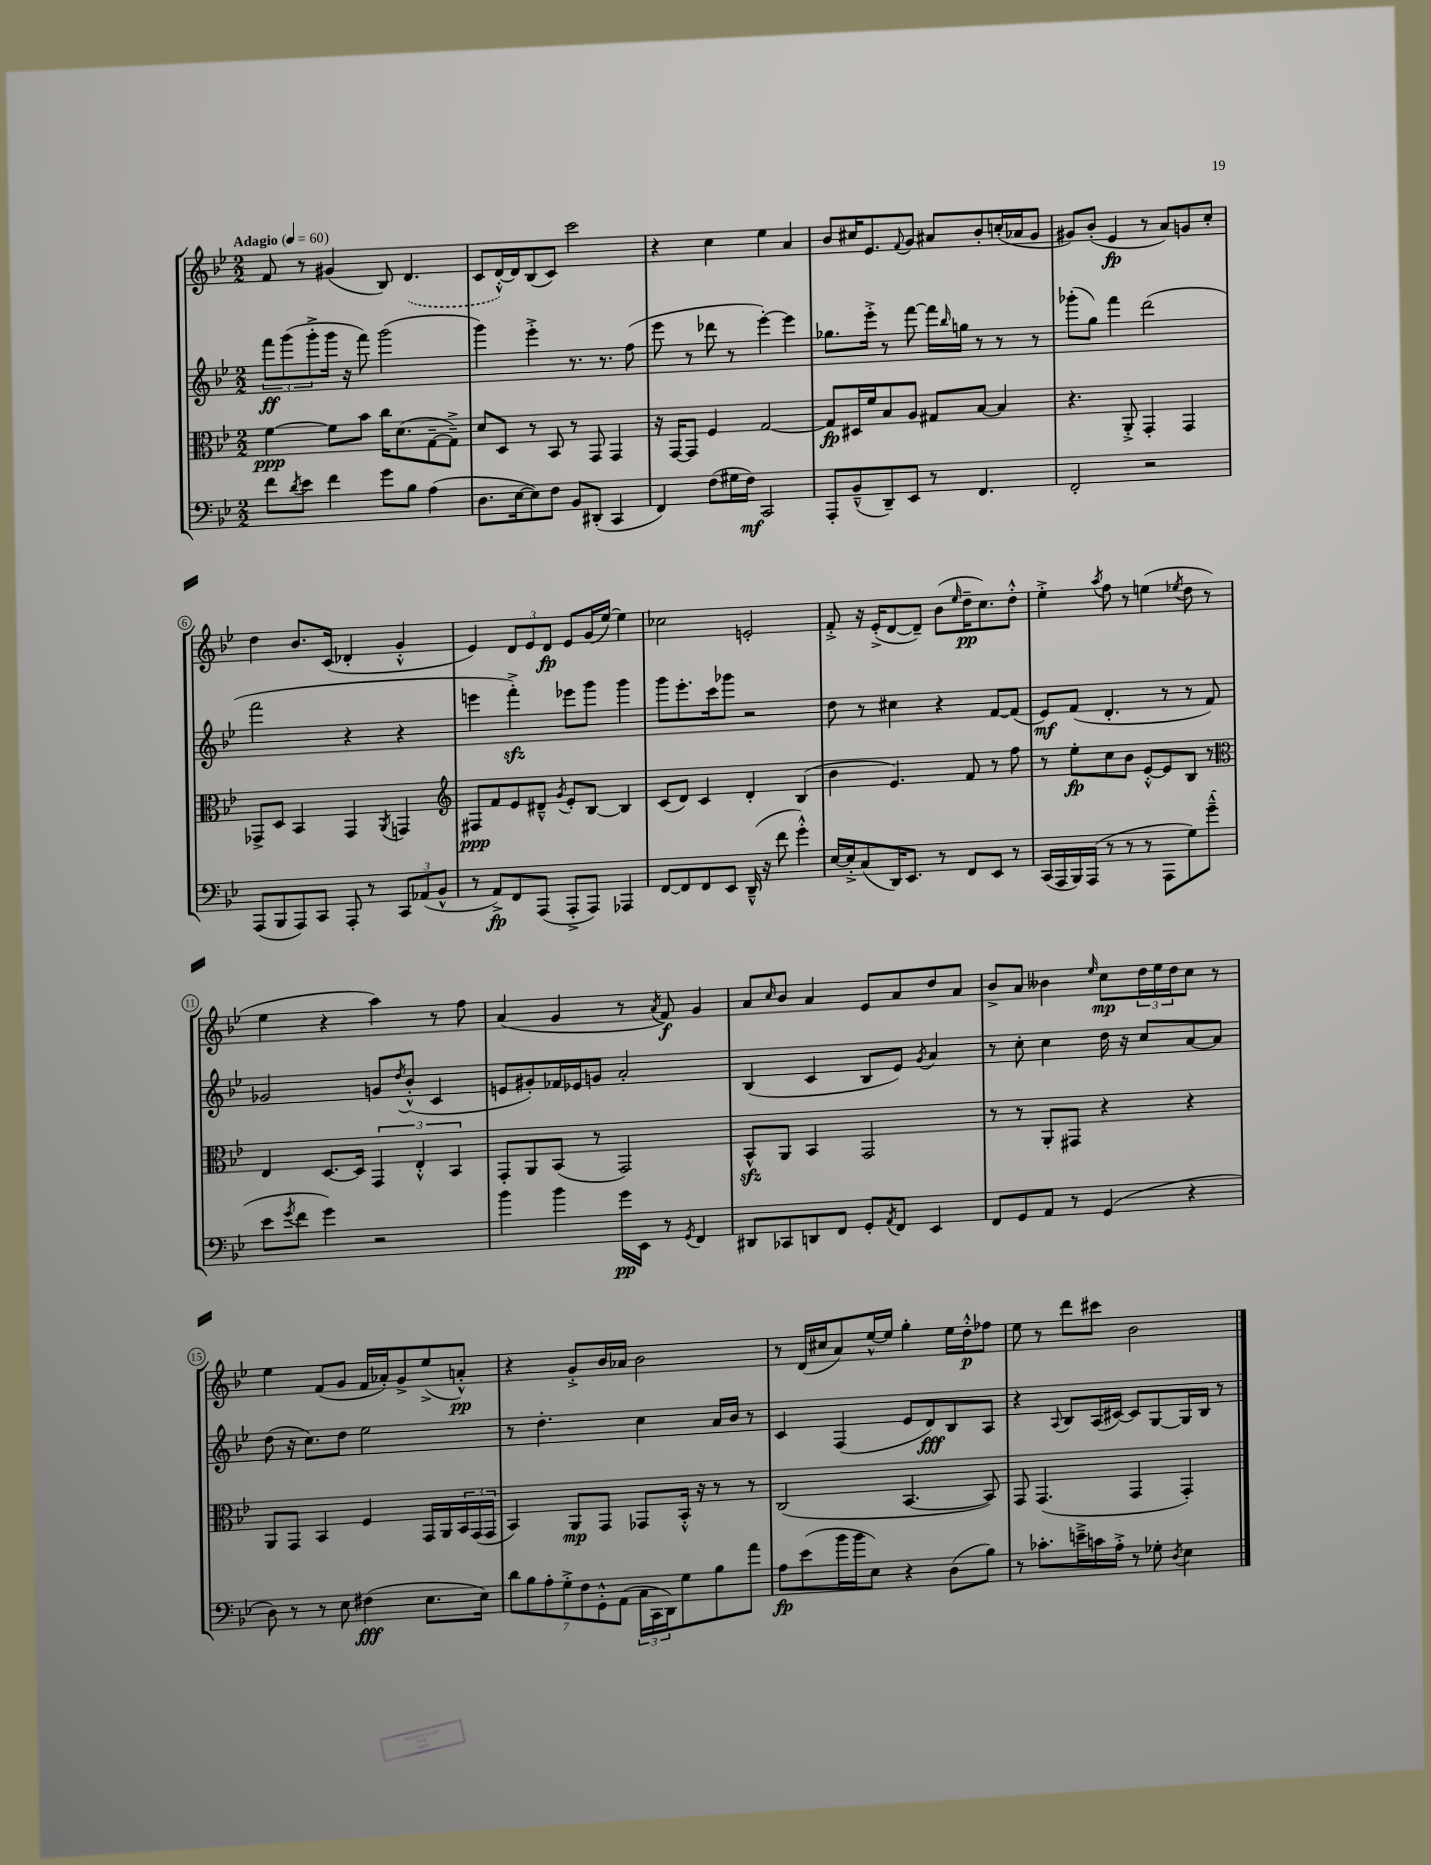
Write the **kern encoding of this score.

**kern	**kern	**kern	**kern
*staff4	*staff3	*staff2	*staff1
*clefF4	*clefC3	*clefG2	*clefG2
*k[b-e-]	*k[b-e-]	*k[b-e-]	*k[b-e-]
*M2/2	*M2/2	*M2/2	*M2/2
*MM60	*MM60	*MM60	*MM60
8f	[4f	12fff	8f
.	.	(12ggg	.
8qd	.	.	.
8e-	.	.	8r
.	.	12ggg'^	.
4f	8f]	16ggg	(4g#
.	.	16r	.
.	8b-	8fff)	.
8g	16cc	(2ggg	8B-)
.	(8.d	.	.
8B-	.	.	(4.d
(4A	[8G~	.	.
.	8G~^])	.	.
=	=	=	=
8.D	8d	4ggg)	8c
.	8D	.	[16d'^^)
[16E-	.	.	16d]
8E-])	8r	4eee-'^	(8B-
8F	8BB-	.	8c)
8BB-	8r	8.r	2ccc
(8DD#'	8GG	.	.
.	.	8.r	.
4CC	4GG	.	.
.	.	(8ff	.
=	=	=	=
4FF)	16r	8eee-	4r
.	[16GG	.	.
.	8GG]	8r	.
(8F	4F	8ddd-	4cc
16G#	.	8r	.
16F)	.	.	.
2CC	[2G	[4eee-')	4ee-
.	.	4eee-]	4a
=	=	=	=
8AAA'	8G]	8.gg-	8b-
(8BB-~^^	16D#	.	16cc#
.	16f	16eee-'^	8.e-
8DD~)	8B-	8r	.
.	.	.	8qqf
8EE-	8A	[8fff	8g
8r	8G#	16fff]	8a#
.	.	16qqbb-	.
.	.	16gg	.
4.FF	[8B-	8r	8b-'
.	4B-]	8r	(16cc'
.	.	.	16a-
.	.	8r	8g
=	=	=	=
2FF'	4.r	(8ggg-'	8g#)
.	.	8gg)	(8b-'
.	.	4fff	4e-
.	8AA'^	.	.
2r	4GG'	(2ddd	8r
.	.	.	8a)
.	4GG	.	8g
.	.	.	8cc'
=	=	=	=
(8AAA	8GG-^	2fff	4dd
8BBB-	8D	.	.
8AAA)	4BB-	.	8.b-
8CC	.	.	.
.	.	.	(16c
8AAA'	4GG-	4r	4d-'
8r	.	.	.
.	8qAA	.	.
12CC	4GG	4r	4g'^^
(12AA-	.	.	.
12BB-^^	.	.	.
=	=	=	=
*	*clefG2	*	*
8r	8F#	4eee	4e-)
8AA^)	8f	.	.
8FF	8e-	4fff'^)	12d
.	.	.	12e-
(8AAA	8d#~^^	.	.
.	.	.	12d
.	8qg	.	.
8AAA'^	8e-'	8eee-	8e-
8AAA)	[8B-	8ggg	(16g
.	.	.	[16ee-)
4AAA-	4B-]	4ggg	4ee-]
=	=	=	=
[8FF	(8c	8ggg	2cc-
8FF]	8d)	8.eee-'	.
8FF	4c	.	.
.	.	16ccc	.
8EE-	.	8ggg-	.
(16DD~^^	4d'	2r	2e'
16r	.	.	.
8f	.	.	.
4g'^^)	(4B-	.	.
=	=	=	=
[16E-	4b-	8dd	8f'^
16E-'^]	.	.	.
(8C	.	8r	16r
.	.	.	(16e-'^
16DD)	4.e-)	4cc#	[8d
8.EE-	.	.	.
.	.	.	8d~])
8r	.	4r	(8b-
.	.	.	16qqee-
8FF	8f	.	16dd~
.	.	.	8.cc)
8EE-	8r	[8f	.
8r	8ff	(8f]	8dd'^^
=	=	=	=
(16CC	8r	8e-)	4ee-'^
16AAA	.	.	.
16BBB-)	8ee-'	(8f	.
(16AAA	.	.	.
.	.	.	8qaa
8r	8cc	4.d'	8ff
8r	8b-	.	8r
8r	[8e-'^^	.	(4ee
8AAA	8e-]	8r	.
.	.	.	8qee-
8G)	8B-	8r	8dd
(8g~^^	8r	8f)	8r
=	=	=	=
*	*clefC3	*	*
8e-	4E-	2g-	4ee-
8qg	.	.	.
8f	.	.	.
4g)	[8.D	.	4r
.	16D]	.	.
2r	6GG	8g	4aa)
.	.	8qdd	.
.	.	(8b-'^^	.
.	6E-'^^	.	.
.	.	4c	8r
.	6BB-	.	.
.	.	.	8ff
=	=	=	=
4b-	8GG'	8e	(4a
.	8AA	8g#')	.
4b-	(8BB-	16f-	4g
.	.	16e-	.
.	8r	8g	.
16g	2GG)	2a'	8r
16EE-	.	.	.
.	.	.	8qa
8r	.	.	8f)
8qGG	.	.	.
4FF	.	.	4g
=	=	=	=
8DD#	8BB-^^	(4B-	8a
.	.	.	16qqcc
8CC-	8AA	.	8b-
8DD	4BB-	4c	4a
8FF	.	.	.
8GG'	2GG	8B-	8e-
8qAA	.	.	.
8FF	.	8e-)	8a
.	.	8qg	.
4EE-	.	4a	8dd
.	.	.	8a
=	=	=	=
8FF	8r	8r	8b-^
8GG	8r	8cc'	8a
8AA	8AA'	4cc	4b--
8r	8GG#	.	.
.	.	.	16qqee-
(4GG	4r	16dd	8cc
.	.	16r	.
.	.	8cc	24dd
.	.	.	24ee-
.	.	.	24dd
4r	4r	[8a	8cc
.	.	8a]	8r
=	=	=	=
8D)	8AA	(8dd	4ee-
8r	8GG	16r	.
.	.	8.cc)	.
8r	4BB-	.	(8f
8E-	.	8dd	8g
(4F#	4F	2ee-	16f
.	.	.	16a-')
.	.	.	8g^
8.E-	16GG	.	(8ee-^
.	16AA	.	.
.	24BB-	.	8a'^^)
.	(24GG	.	.
16E-)	.	.	.
.	24GG	.	.
=	=	=	=
14d	4BB-)	8r	4r
14B-	.	.	.
.	.	4.dd'	.
14A'	.	.	.
14G'^	.	.	.
.	8AA	.	8g'^
14F	.	.	.
14GG'^^	.	.	.
.	8GG	.	16b-
(14AA	.	.	.
.	.	.	16a-
24C	8GG-	4cc	2b-
24CC	.	.	.
24DD)	.	.	.
8G	16BB-'^^	.	.
.	16r	.	.
8B-	8r	16a	.
.	.	16b-	.
8a	8r	8r	.
=	=	=	=
8A	(2C	4c	8r
(8e-	.	.	(16d
.	.	.	16cc#
16b-	.	(4F	8a)
16b-	.	.	.
8E-)	.	.	[16ee-^^
.	.	.	16ee-]
4r	[4.BB-	8e-	4gg'
.	.	8d)	.
(8D	.	8B-	16ee-
.	.	.	16dd'^^
8B-)	8BB-])	8A	8ff-
=	=	=	=
8r	8GG	4r	8ee-
8.c-'	(4.GG	.	8r
.	.	8qqA	.
.	.	8B-	8ddd
16e~^	.	.	.
16c	.	(16A	8ccc#
16A'^	.	[16c#)	.
8r	4GG	8c#]	2b-
8G-'	.	[8G	.
8qD	.	.	.
4E-	4GG')	16G]	.
.	.	16B-	.
.	.	8r	.
==	==	==	==
*-	*-	*-	*-
